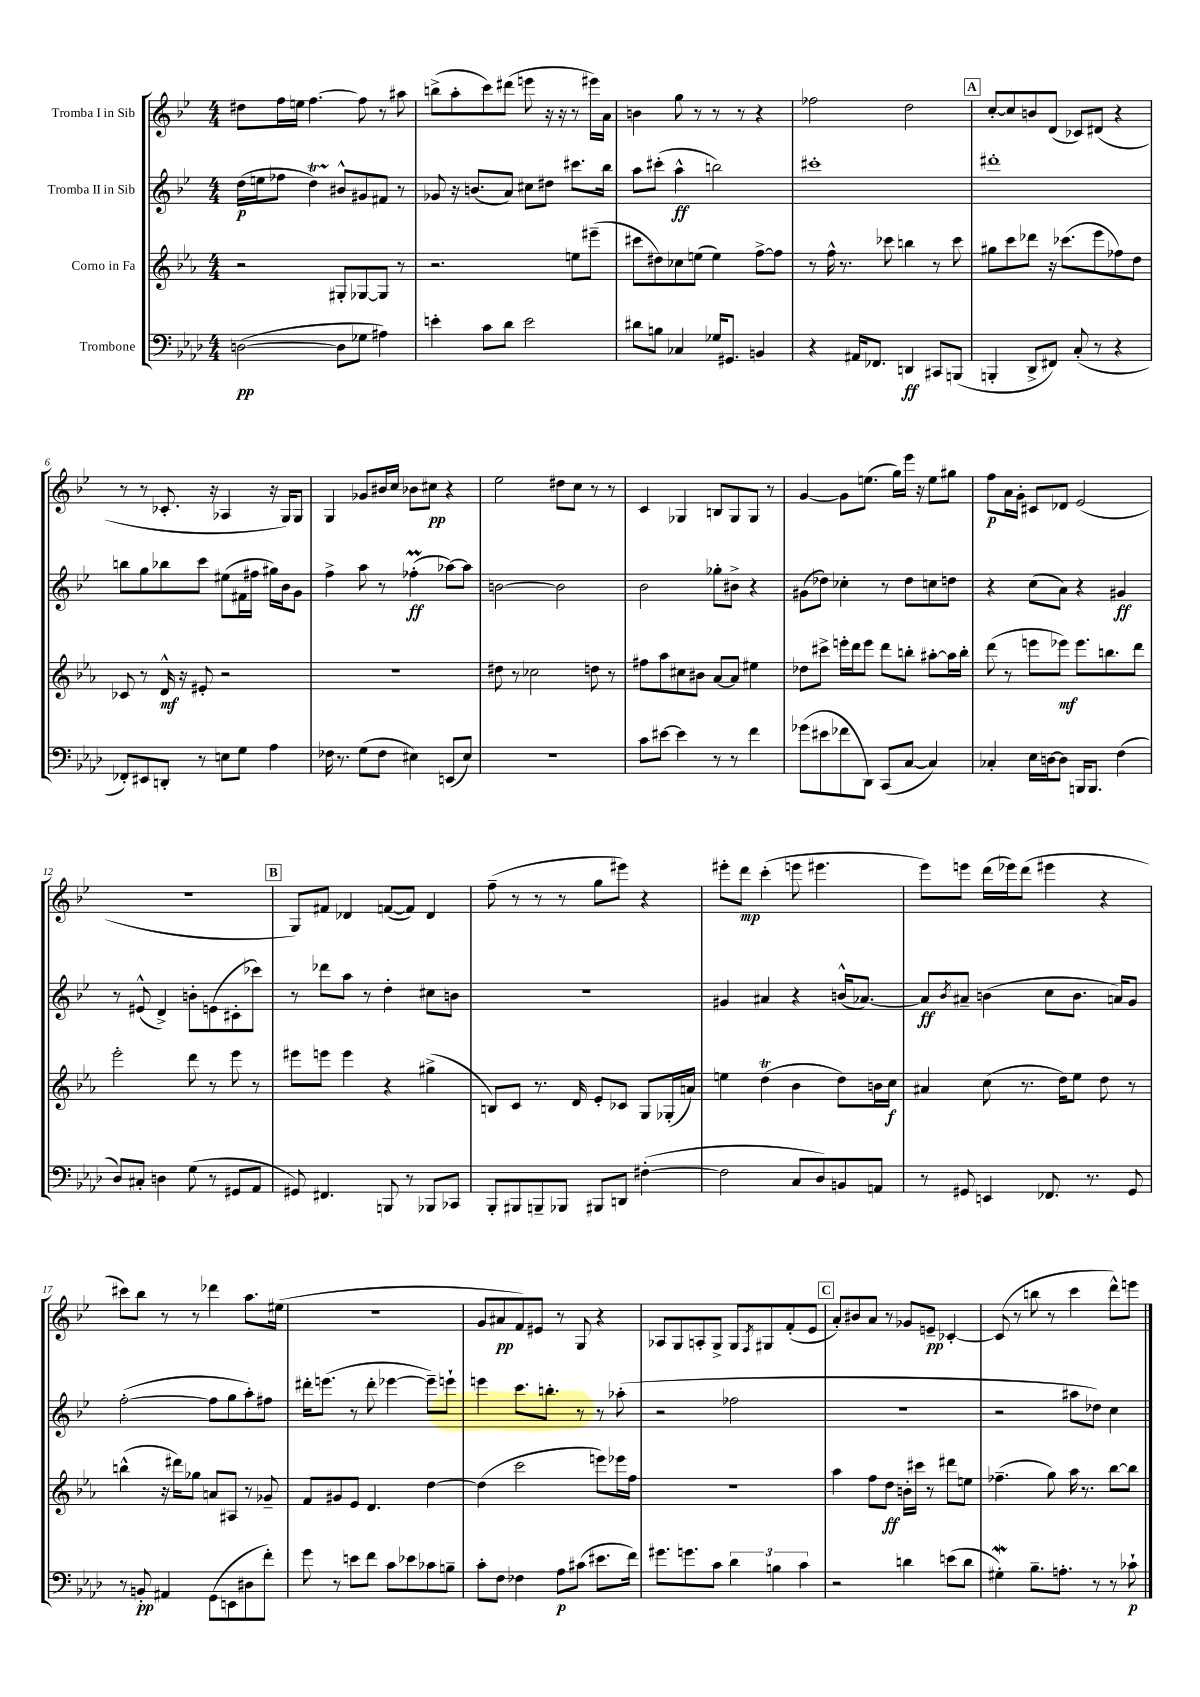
<<
\new StaffGroup <<
\new Staff = "s0" \with { instrumentName = "Tromba I in Sib" } {
    \clef treble \key bes \major \numericTimeSignature \time 4/4
    dis''8 f''16 e''16 f''4.~ f''8 r8 ais''8 |
    b''8->( a''8-. c'''8) dis'''8( e'''8 r16 r16 r8 eis'''16) a'16 |
    b'4 g''8 r8 r8 r8 r4 |
    fes''2 d''2 |
    \mark \markup { \box "A" } c''8~-. c''8 b'8 d'8( ces'8) dis'8( r4 |
    r8 r8 ces'8.-. r16 aes4 r16 g16) g8 |
    g4 ges'8 bis'16 c''16 bes'8 cis''8\pp r4 |
    ees''2 dis''8 c''8 r8 r8 |
    c'4 ges4 b8 ges8 ges8 r8 |
    g'4~ g'8 e''8.( g''16) ees'''16 r16 e''8 gis''8 |
    f''8\p a'16 g'16-. cis'8 des'8 ees'2( |
    R1 |
    \mark \markup { \box "B" } g8) fis'8 des'4 f'8~( f'8) des'4 |
    f''8--( r8 r8 r8 g''8 eis'''8) r4 |
    eis'''8-. d'''8\mp c'''4-.( e'''8 eis'''4. |
    ees'''8) e'''8 d'''16( ees'''16) d'''8( eis'''4 r4 |
    cis'''8) bes''8 r8 r8 des'''4 a''8. eis''16( |
    R1 |
    g'8 ais'8\pp f'8) eis'8 r8 g8 r4 |
    aes8 g8 a8-. g8-> g8 \acciaccatura { f8 } gis8 f'8-.( ees'8 |
    \mark \markup { \box "C" } a'8-.) bis'8 a'8 r8 ges'8 e'8--\pp ces'4~-. |
    ces'8( r8 b''8 r8 c'''4 d'''8-^) e'''8 \bar "|." |
}
\new Staff = "s1" \with { instrumentName = "Tromba II in Sib" } {
    \clef treble \key bes \major \numericTimeSignature \time 4/4
    d''16\p( e''16 fes''8 d''4\startTrillSpan) bis'8-^\stopTrillSpan gis'8 fis'8 r8 |
    ges'8 r16 b'8.( a'8) cis''8 dis''8 cis'''8. bes''16 |
    a''8 cis'''8-.( a''4-^\ff b''2) |
    cis'''1-. |
    \mark \markup { \box "A" } dis'''1-. |
    b''8 g''8 bes''8 c'''8 eis''8( fis'16 fis''16 gis''16) bes'16 g'8 |
    f''4-> a''8 r8 fes''4-.\prall\ff( aes''8~) aes''8 |
    b'2~ b'2 |
    bes'2 ges''8-. bis'8-> r4 |
    gis'8( des''8) ces''4-. r8 des''8 c''8 d''8 |
    r4 c''8( a'8) r4 gis'4\ff |
    r8 eis'8-^( d'4->) b'8-. e'8( cis'8-. ces'''8) |
    \mark \markup { \box "B" } r8 des'''8 a''8 r8 d''4-. cis''8 b'8 |
    R1 |
    gis'4 ais'4 r4 b'16-^( aes'8.~) |
    aes'8\ff \acciaccatura { bes'8 } ais'8-- b'4( c''8 b'8. a'16) g'8 |
    f''2~-.( f''8 g''8 a''8-.) fis''8 |
    dis'''16-. e'''8.( r8 dis'''8-. ees'''4~ ees'''8--) e'''8-! |
    e'''4 c'''8. b''8.-. r8 r8 aes''8-.( |
    r2 fes''2 |
    \mark \markup { \box "C" } R1 |
    r2 ais''8 des''8) c''4 \bar "|." |
}
\new Staff = "s2" \with { instrumentName = "Corno in Fa" } {
    \clef treble \key ees \major \numericTimeSignature \time 4/4
    r2 gis8-. ges8~ ges8 r8 |
    r2. e''8 eis'''8--( |
    cis'''8 dis''8) ces''8 e''8( e''4) f''8~-> f''8 |
    r8 f''16-^ r8. ces'''8 b''4 r8 ces'''8 |
    \mark \markup { \box "A" } gis''8 c'''8 des'''8 r16 ces'''8.( ees'''8 fes''8) d''8 |
    ces'8 r8 d'16-^\mf r16 eis'8-. r2 |
    R1 |
    dis''8 r8 ces''2 d''8 r8 |
    fis''8 aes''8 cis''8 bis'8 aes'8~ aes'8 eis''4 |
    des''8 cis'''8-> e'''16-. d'''16 e'''8 d'''8 b''8-. ais''8~-. ais''16 b''16-. |
    d'''8( r8 e'''8 ees'''8\mf) ees'''8. b''8. d'''8 |
    ees'''2-. d'''8 r8 ees'''8 r8 |
    \mark \markup { \box "B" } eis'''8 e'''8 e'''4 r4 gis''4->( |
    b8) c'8 r8. d'16 ees'8-. ces'8 g8 ges16-.( a'16) |
    e''4 d''4\trill( bes'4 d''8) b'16 c''16\f |
    ais'4 c''8( r8. d''16) ees''8 d''8 r8 |
    b''4-^( r16 dis'''16) ges''8 a'8 ais8 r8 ges'8-- |
    f'8 gis'8 ees'8 d'4. d''4~ |
    d''4( c'''2 e'''8) ees'''16 f''16 |
    R1 |
    \mark \markup { \box "C" } aes''4 f''8 d''8\ff b'16-. cis'''16 r8 dis'''8 e''8 |
    fes''4.--( g''8) aes''16 r8. bes''8~ bes''8 \bar "|." |
}
\new Staff = "s3" \with { instrumentName = "Trombone" } {
    \clef bass \key aes \major \numericTimeSignature \time 4/4
    d2~\pp( d8 ges8 ais4) |
    e'4-. c'8 des'8 e'2 |
    dis'8 b8 ces4 ges16 gis,8. b,4 |
    r4 ais,16 fes,8. d,4\ff cis,8 b,,8( |
    \mark \markup { \box "A" } b,,4-. des,8-> fis,8) c8-.( r8 r4 |
    fes,8-.) eis,8 d,8-. r8 e8 g8 aes4 |
    fes16 r8. g8( fes8 eis4) e,8( eis8) |
    R1 |
    c'8 eis'8~ eis'4 r8 r8 f'4 |
    ges'8( eis'8 fes'8 des,8) c,8( c8~ c4) |
    ces4-. ees16 d16~ d8 b,,16 b,,8. f4( |
    des8) cis8-. d4 g8( r8 gis,8 aes,8 |
    \mark \markup { \box "B" } gis,8) fis,4. b,,8 r8 bes,,8 ces,8 |
    bes,,8-. bis,,8 b,,8-- bes,,8 bis,,8 d,8 fis4~-.( |
    fis2 c8 des8) b,8 a,8 |
    r8 gis,8 e,4 fes,8. r8. gis,8 |
    r8 b,8-.\pp ais,4 g,8( e,8 dis8 f'8-.) |
    g'8 r8 e'8 f'8 c'8 ees'8 ces'8 b8-- |
    c'8-. f8 fes4 aes8\p cis'8( eis'8. f'16) |
    gis'8. g'8. c'8 \tuplet 3/2 { des'4 b4 c'4 } |
    \mark \markup { \box "C" } r2 d'4 e'8( d'8 |
    gis4-.\mordent) bes8.-- a8.-. r8 r8 ces'8-!\p \bar "|." |
}
>>
>>
